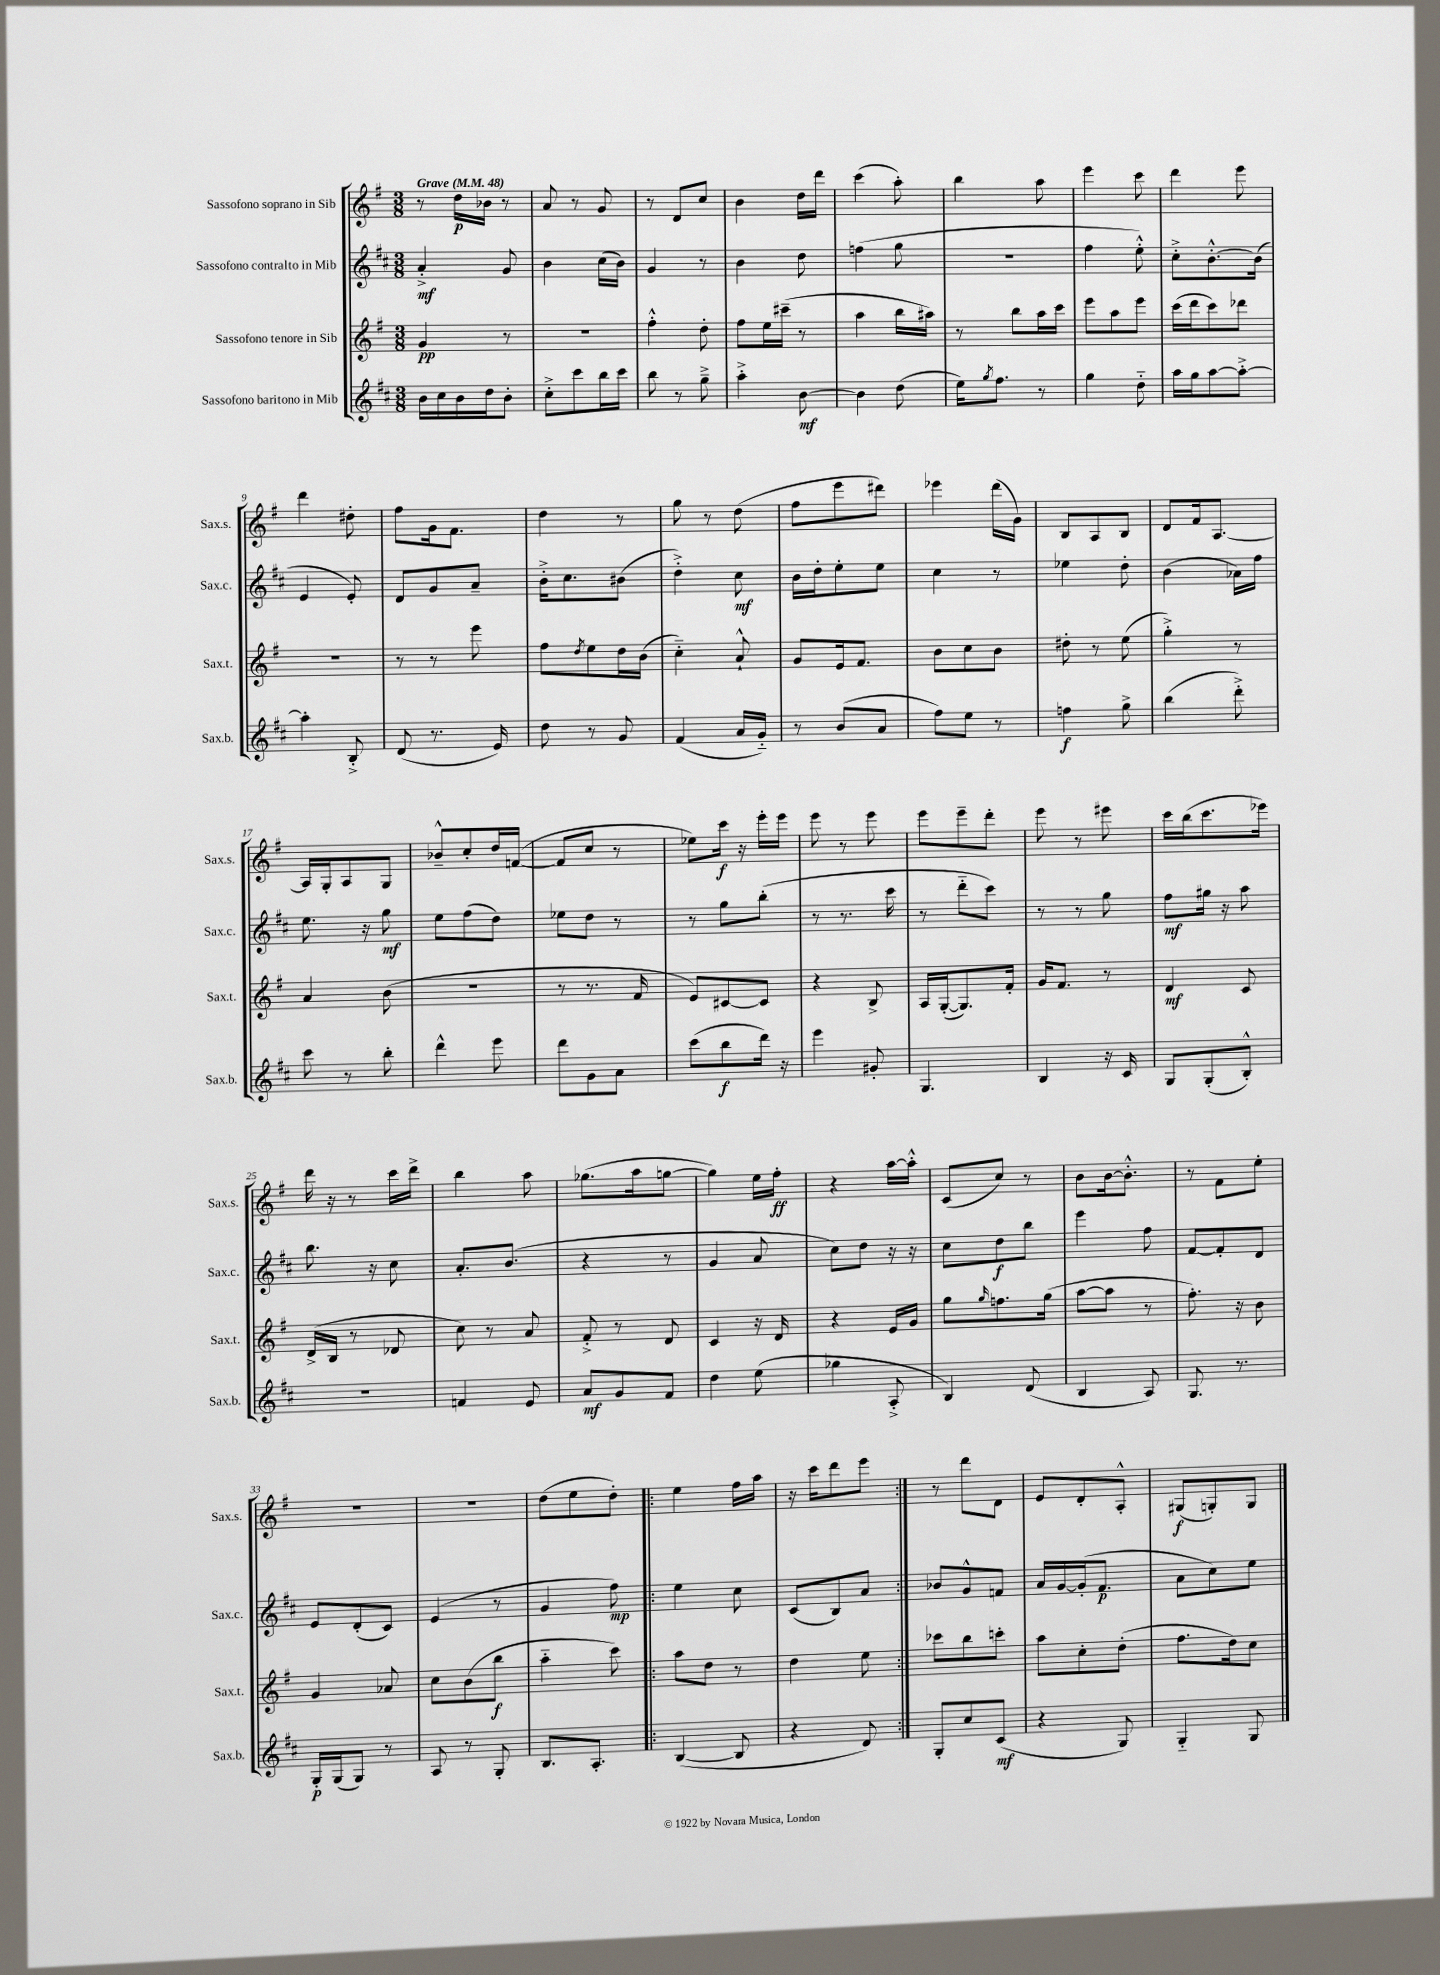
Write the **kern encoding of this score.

**kern	**kern	**kern	**kern
*staff4	*staff3	*staff2	*staff1
*clefG2	*clefG2	*clefG2	*clefG2
*k[f#c#]	*k[f#]	*k[f#c#]	*k[f#]
*M3/8	*M3/8	*M3/8	*M3/8
*MM48	*MM48	*MM48	*MM48
16b	4g	4a'^	8r
16cc#	.	.	.
16b	.	.	16dd
16dd	.	.	16b-
8b'	8r	8g	8r
=	=	=	=
8cc#'^	4.r	4b	8a
8ccc#	.	.	8r
16bb	.	(16cc#	8g
16ccc#	.	16b)	.
=	=	=	=
8bb	4ff#'^^	4g	8r
8r	.	.	8d
8gg~^	8dd'	8r	8cc
=	=	=	=
4aa'^	8ff#	4b	4b
.	16ee	.	.
.	(16ccc#~	.	.
[8b	8r	8dd	16dd
.	.	.	16ddd
=	=	=	=
4b]	4aa	(4ff	(4ccc
(8dd	16bb	8gg	8aa')
.	16aa#)	.	.
=	=	=	=
16ee)	8r	4.r	4bb
8qgg	.	.	.
8.ff#	.	.	.
.	8bb	.	.
8r	16aa	.	8aa
.	16ccc	.	.
=	=	=	=
4gg	8eee	4ff#	4eee
.	8aa	.	.
8dd'~	8eee	8ee'^^)	8ccc
=	=	=	=
16aa	(16ccc	8cc#'^	4ddd
16gg	16ddd	.	.
[8aa	8ccc)	[8.b'^^	.
8aa'^_	8ddd-	.	8eee
.	.	(16b]	.
=	=	=	=
4aa']	4.r	4e	4ddd
8B'^	.	8e')	8dd#'
=	=	=	=
(8d	8r	8d	8ff#
8.r	8r	8g	16g
.	.	.	8.f#
.	8eee	8a~	.
16e)	.	.	.
=	=	=	=
8dd	8ff#	16b'^	4dd
.	.	8.cc#	.
.	8qdd	.	.
8r	8ee	.	.
8g	16dd	(8b#	8r
.	(16b	.	.
=	=	=	=
(4f#	4cc'~)	4dd'^)	8gg
.	.	.	8r
16a	8a`^^	8cc#	(8dd
16g'~)	.	.	.
=	=	=	=
8r	8g	16b	8ff#
.	.	16dd'	.
(8b	16e	8ee'	8eee
.	8.f#	.	.
8a	.	8ee	8ddd#)
=	=	=	=
8ff#)	8b	4cc#	4eee-
8ee	8cc	.	.
8r	8b	8r	(16ddd
.	.	.	16g)
=	=	=	=
4ff	8dd#'	4ee-	8B
.	8r	.	8A
8gg^	(8ee	8dd'	8B
=	=	=	=
(4bb	4gg'^)	(4b	8d
.	.	.	16f#
.	.	.	[8.A
8ddd'^)	8r	16a-)	.
.	.	16ff#	.
=	=	=	=
8ccc#	4a	8.ee	16A]
.	.	.	16G'
8r	.	.	8A
.	.	16r	.
8bb'	(8b	8gg	8G
=	=	=	=
4ddd^^	4.r	8ee	8b-~^^
.	.	(8ff#	8cc'
8eee	.	8dd)	16dd
.	.	.	([16f
=	=	=	=
8ddd	8r	8ee-	8f]
8g	8.r	8dd	8cc
8a	.	8r	8r
.	16f#	.	.
=	=	=	=
(8ccc#	8e)	8r	8ee-)
8bb	[8c#	8gg	16ccc
.	.	.	16r
16ddd)	8c#]	(8bb'	16eee'
16r	.	.	16eee
=	=	=	=
4eee	4r	8r	8eee
.	.	8.r	8r
8g#'	8B^	.	8eee
.	.	16ccc#	.
=	=	=	=
4.G	16A	8r	8eee
.	([16G'	.	.
.	8.G])	8ddd'~	8eee~
.	.	8ccc#)	8ddd'
.	16f#'	.	.
=	=	=	=
4B	16g	8r	8eee
.	8.f#	.	.
.	.	8r	8r
16r	8r	8gg	8eee#
16c#	.	.	.
=	=	=	=
8G	4d	8ff#	16ccc
.	.	.	(16bb
(8G'	.	16gg#	8.ccc
.	.	16r	.
8B'^^)	8c	8aa	.
.	.	.	16eee-)
=	=	=	=
4.r	(16d^	8.bb	16ddd
.	16B	.	16r
.	8r	.	8r
.	.	16r	.
.	8d-	8cc#	16ccc
.	.	.	16ddd^
=	=	=	=
4f	8cc)	8.a'	4bb
.	8r	.	.
.	.	(8.b	.
8e	8a	.	8aa
=	=	=	=
8a	8f#'^	4r	(8.gg-
8g	8r	.	.
.	.	.	16aa
8f#	8d	8r	[8gg
=	=	=	=
4dd	4c	4g	4gg])
(8ee	16r	8a	16ee
.	16d	.	16ff#'
=	=	=	=
4gg-	4r	8cc#)	4r
.	.	8dd	.
8A'^	16e	16r	[16aa
.	16g	16r	16aa'^^]
=	=	=	=
4B)	8gg	8cc#	(8c
.	16qqgg	.	.
.	8.ff	8dd	8cc)
(8d	.	8bb	8r
.	(16gg	.	.
=	=	=	=
4B	[8aa	4eee	8b
.	8aa]	.	[16b
.	.	.	8.b'^^]
8A)	8r	8ff#	.
=	=	=	=
8.G	8.ff#')	[8f#	8r
.	.	8f#']	8f#
8.r	16r	.	.
.	8b	8d	8ee'
=	=	=	=
16G'	4g	8e	4.r
(16G	.	.	.
8G)	.	(8d'	.
8r	8a-	8c#)	.
=	=	=	=
8A	8cc	(4e	4.r
8r	(8b	.	.
8G'	8bb	8r	.
=	=	=	=
8.B	4aa'~	4g	(8dd
.	.	.	8ee
8.A'	.	.	.
.	8ccc)	8ff#)	8dd')
=!|:	=!|:	=!|:	=!|:
([4B	8aa	4ee	4ee
.	8dd	.	.
8B]	8r	8cc#	16ff#
.	.	.	16aa
=	=	=	=
4r	4dd	(8c#	16r
.	.	.	16ccc
.	.	8B)	8ddd
8d)	8ee	8a	8eee
=:|!	=:|!	=:|!	=:|!
8G'	8ccc-	8b-	8r
8cc#	8bb	8g^^	8ddd
(8c#	8ccc'	8f	8d
=	=	=	=
4r	8aa	16a	8e
.	.	[16g	.
.	8cc'	(16g']	8d'
.	.	8.f#	.
8G)	(8dd'	.	8A'^^
=	=	=	=
4G'~	8.ff#	8a	(8G#
.	.	8cc#)	8G')
.	16dd)	.	.
8G	8cc	8ee	8G
==	==	==	==
*-	*-	*-	*-
